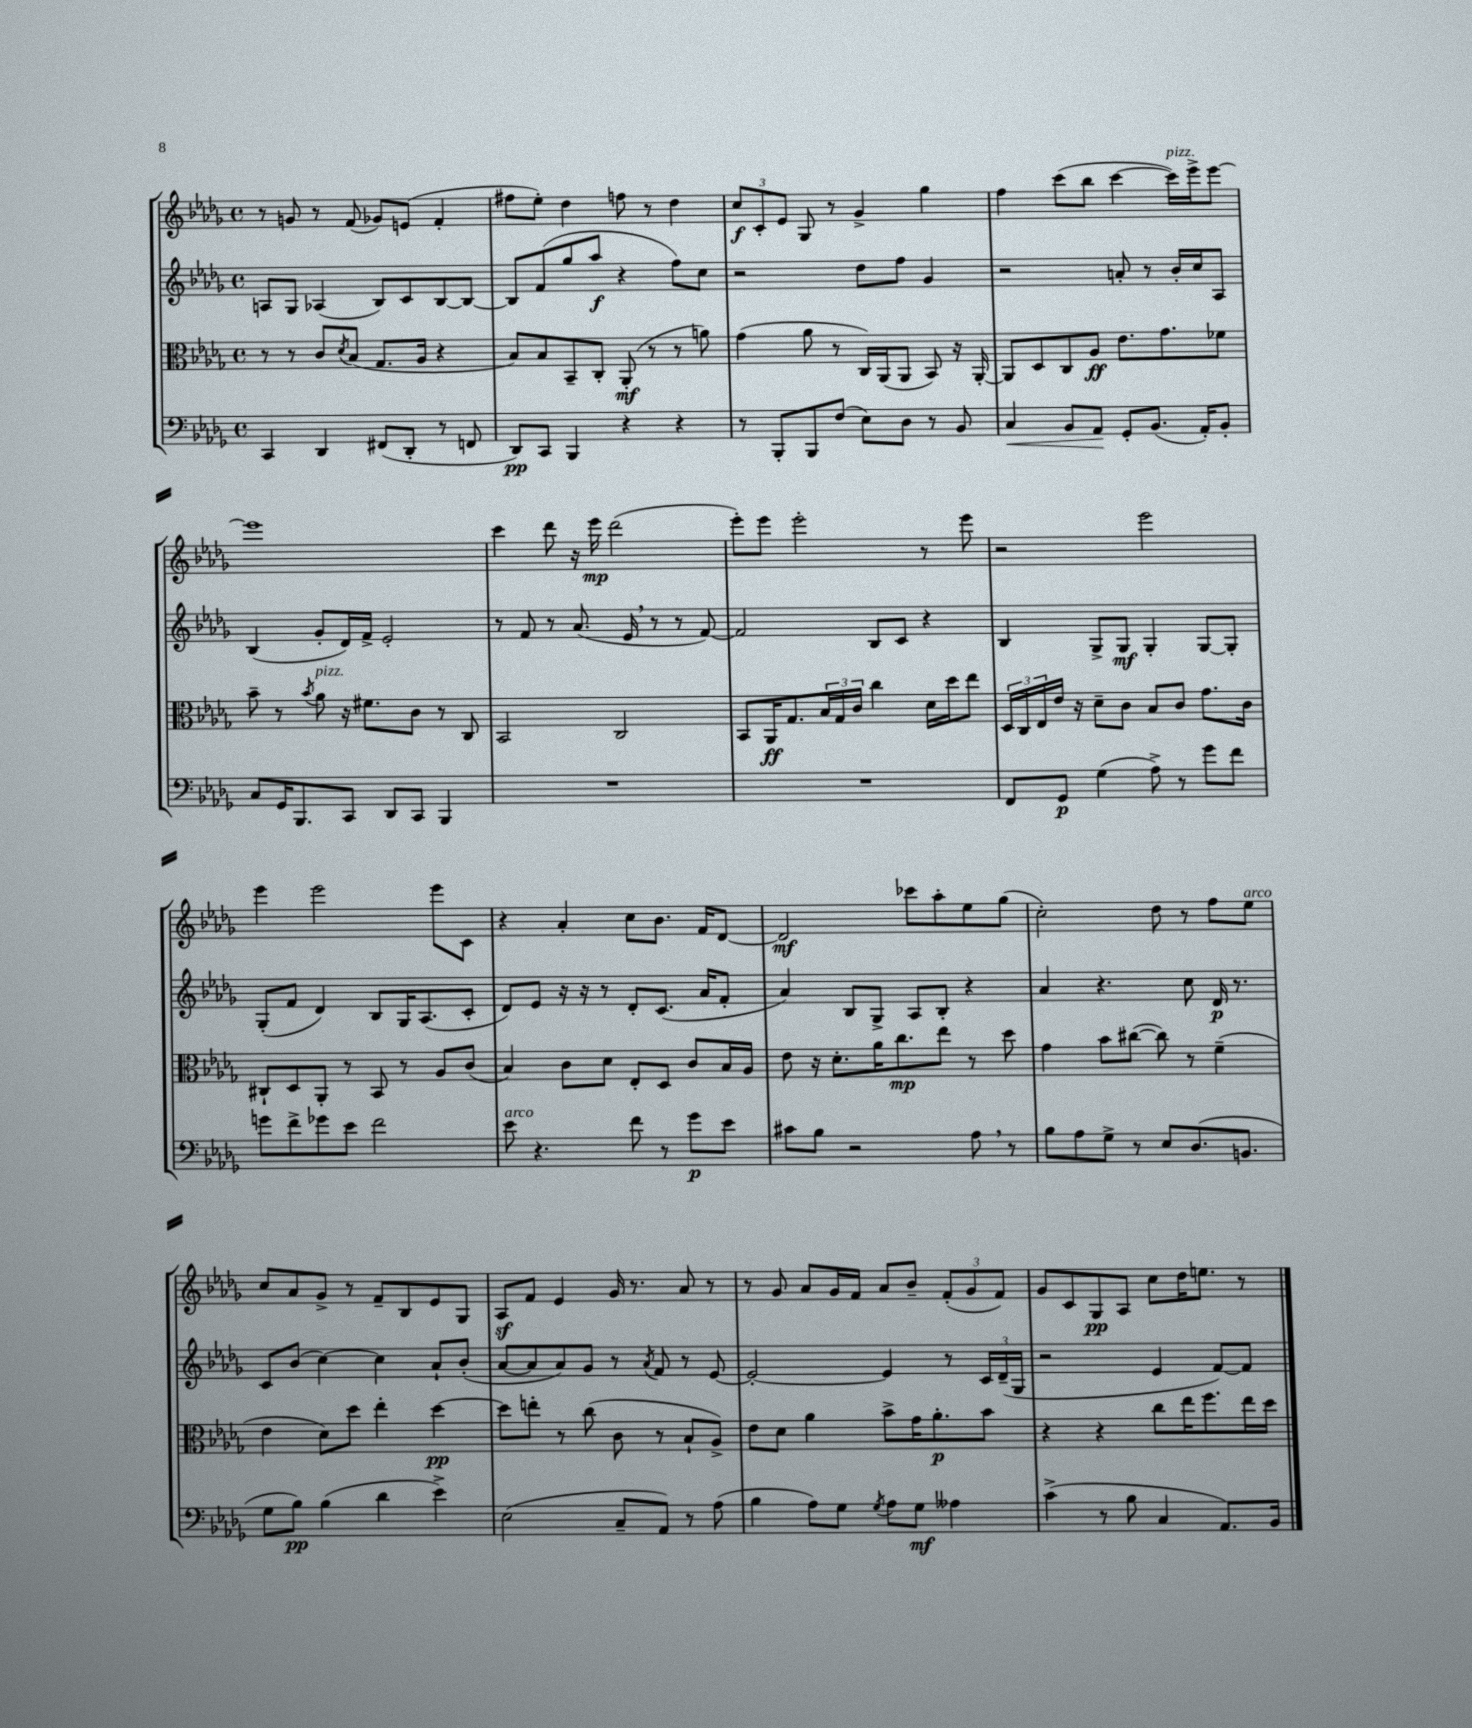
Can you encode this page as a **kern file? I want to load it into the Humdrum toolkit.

**kern	**dynam	**kern	**dynam	**kern	**dynam	**kern	**dynam
*part4	*part4	*part3	*part3	*part2	*part2	*part1	*part1
*staff4	*staff4	*staff3	*staff3	*staff2	*staff2	*staff1	*staff1
*clefF4	*	*clefC3	*	*clefG2	*	*clefG2	*
*k[b-e-a-d-g-]	*	*k[b-e-a-d-g-]	*	*k[b-e-a-d-g-]	*	*k[b-e-a-d-g-]	*
*M4/4	*	*M4/4	*	*M4/4	*	*M4/4	*
*met(c)	*	*met(c)	*	*met(c)	*	*met(c)	*
=90	=90	=90	=90	=90	=90	=90	=90
4CC/	.	8r	.	8An/L	.	8r	.
.	.	8r	.	8G-/J	.	8gn/	.
4DD-/	.	8c/L	.	(4A-X/	.	8r	.
.	.	8qd-/	.	.	.	.	.
.	.	(8B-/J	.	.	.	(8f/	.
(8FF#X/L	.	8.G-/L	.	8B-/L)	.	8g-X/L)	.
8DD-'/J	.	.	.	8c/	.	(8en/J	.
.	.	16A-/Jk	.	.	.	.	.
8r	.	4r	.	[8B-/	.	4f'/	.
8FFn/	.	.	.	8B-/J_	.	.	.
=91	=91	=91	=91	=91	=91	=91	=91
8DD-/L)	pp	8B-/L)	.	8B-/L]	.	8ff#X\L	.
8CC/J	.	8B-/	.	(8f/	.	8ee-'\J)	.
4BBB-/	.	8BB-~/	.	8gg-/	.	4dd-\	.
.	.	8C'/J	.	8aa-/J	f	.	.
4r	.	(8AA-'/	mf	4r	.	8ffn\	.
.	.	8r	.	.	.	8r	.
4r	.	8r	.	8ff\L)	.	4dd-\	.
.	.	8an\)	.	8cc\J	.	.	.
=92	=92	=92	=92	=92	=92	=92	=92
8r	.	(4g-\	.	2r	.	12cc/L	f
.	.	.	.	.	.	12c'/	.
8BBB-'/L	.	.	.	.	.	.	.
.	.	.	.	.	.	12e-/J	.
8BBB-/	.	8a-\	.	.	.	8G-/	.
(8F/J	.	8r	.	.	.	8r	.
8E-\L)	.	16C/LL)	.	8dd-\L	.	4g-^/	.
.	.	(16AA-/J	.	.	.	.	.
8D-\J	.	8AA-/J	.	8ff\J	.	.	.
8r	.	8BB-/)	.	4g-/	.	4gg-\	.
8BB-/	.	16r	.	.	.	.	.
.	.	[16AA-'/	.	.	.	.	.
=93	=93	=93	=93	=93	=93	=93	=93
!	!LO:HP:b	!	!	!	!	!	!
4C/	<	8AA-/L]	.	2r	.	4ff\	.
.	.	8D-/	.	.	.	.	.
8BB-/L	.	8C/	.	.	.	(8ccc\L	.
8AA-/J	.	8A-/J	ff	.	.	8bb-\J	.
8GG-'/L	[	8.e-\L	.	8an'/	.	[4ccc\	.
(8.BB-/J	.	.	.	8r	.	.	.
.	.	8.g-\	.	.	.	.	.
!	!	!	!	!	!	!LO:TX:a:i:t=pizz.	!
.	.	.	.	16b-'/LL	.	16ccc\LL])	.
16AA-'/KL)	.	.	.	16cc/J	.	16eee-^\J	.
8BB-'/J	.	8f-X\J	.	8A-/J	.	[8eee-\J	.
!!LO:LB:g=z
=94	=94	=94	=94	=94	=94	=94	=94
8C/L	.	8b-~\	.	(4B-/	.	1eee-]	.
16GG-/K	.	8r	.	.	.	.	.
8.BBB-/	.	.	.	.	.	.	.
.	.	8qb-/	.	.	.	.	.
!	!	!LO:TX:a:i:t=pizz.	!	!	!	!	!
.	.	8a-\	.	8g-'/L	.	.	.
8CC/J	.	16r	.	16d-/L)	.	.	.
.	.	8.f#X\L	.	16f^/JJ	.	.	.
8DD-/L	.	.	.	2e-'/	.	.	.
8CC/J	.	8c\J	.	.	.	.	.
4BBB-/	.	8r	.	.	.	.	.
.	.	8C/	.	.	.	.	.
=95	=95	=95	=95	=95	=95	=95	=95
1r	.	2BB-/	.	8r	.	4ccc\	.
.	.	.	.	8f/	.	.	.
.	.	.	.	8r	.	8ddd-\	.
.	.	.	.	(8.a-/	.	16r	.
.	.	.	.	.	.	16eee-\	mp
.	.	2C/	.	.	.	(2ddd-\	.
.	.	.	.	16e-,/	.	.	.
.	.	.	.	8r	.	.	.
.	.	.	.	8r	.	.	.
.	.	.	.	[8f/)	.	.	.
=96	=96	=96	=96	=96	=96	=96	=96
1r	.	8BB-/L	.	2f/]	.	8eee-'\L)	.
.	.	16AA-/K	ff	.	.	8eee-\J	.
.	.	8.G-/	.	.	.	.	.
.	.	.	.	.	.	2eee-'\	.
.	.	24B-/L	.	.	.	.	.
.	.	24G-/	.	.	.	.	.
.	.	24c/JJ	.	.	.	.	.
.	.	4cc\	.	8B-/L	.	.	.
.	.	.	.	8c/J	.	.	.
.	.	16d-\LL	.	4r	.	8r	.
.	.	16dd-\J	.	.	.	.	.
.	.	8ee-\J	.	.	.	8eee-\	.
=97	=97	=97	=97	=97	=97	=97	=97
8FF/L	.	24D-/LL	.	4B-/	.	2r	.
.	.	24C/	.	.	.	.	.
.	.	24E-/	.	.	.	.	.
8GG-/J	p	16e-/JJ	.	.	.	.	.
.	.	16r	.	.	.	.	.
(4G-\	.	8d-~\L	.	8G-^/L	.	.	.
.	.	8c\J	.	8G-/J	mf	.	.
8A-^\)	.	8B-/L	.	4G-'/	.	2eee-\	.
8r	.	8c/J	.	.	.	.	.
8g-\L	.	8.g-\L	.	[8G-/L	.	.	.
8f\J	.	.	.	8G-'/J]	.	.	.
.	.	16c\Jk	.	.	.	.	.
!!LO:LB:g=z
=98	=98	=98	=98	=98	=98	=98	=98
8gn\L	.	8C#X`/L	.	(8G-'/L	.	4eee-\	.
8f^\	.	8D-/	.	8f/J	.	.	.
8g-X\	.	8AA-'/J	.	4d-/)	.	2eee-\	.
8e-\J	.	8r	.	.	.	.	.
2f\	.	8BB-/	.	8B-/L	.	.	.
.	.	8r	.	16G-/K	.	.	.
.	.	.	.	(8.A-/	.	.	.
.	.	8A-/L	.	.	.	8eee-\L	.
.	.	(8c/J	.	8c'/J	.	8c\J	.
=99	=99	=99	=99	=99	=99	=99	=99
!LO:TX:a:i:t=arco	!	!	!	!	!	!	!
8e-\	.	4B-/)	.	8d-/L)	.	4r	.
4.r	.	.	.	8e-/J	.	.	.
.	.	8c\L	.	16r	.	4a-'/	.
.	.	.	.	16r	.	.	.
.	.	8d-\J	.	8r	.	.	.
8f\	.	8E-'/L	.	8d-'/L	.	8cc\L	.
8r	.	8D-/J	.	(8.c/J	.	8.b-\J	.
8g-\L	p	8c/L	.	.	.	.	.
.	.	.	.	16a-/KL	.	16f/KL	.
8e-\J	.	16B-/L	.	8f'/J	.	[8d-/J	.
.	.	16A-/JJ	.	.	.	.	.
=100	=100	=100	=100	=100	=100	=100	=100
8c#X\L	.	8e-\	.	4a-/)	.	2d-/]	mf
8B-\J	.	16r	.	.	.	.	.
.	.	8.d-'\L	.	.	.	.	.
2r	.	.	.	8B-/L	.	.	.
.	.	16a-\K	.	8G-^/J	.	.	.
.	.	8.cc\	mp	.	.	.	.
.	.	.	.	8A-/L	.	8ccc-X\L	.
.	.	8ee-\J	.	8B-'/J	.	8aa-'\	.
8A-,\	.	8r	.	4r	.	8ee-\	.
8r	.	8dd-\	.	.	.	(8gg-\J	.
=101	=101	=101	=101	=101	=101	=101	=101
8B-\L	.	4g-\	.	4a-/	.	2cc'\)	.
8A-\	.	.	.	.	.	.	.
8G-^\J	.	8b-\L	.	4.r	.	.	.
8r	.	([8cc#X\J	.	.	.	.	.
8E-/L	.	8cc#\])	.	.	.	8dd-\	.
(8.D-/	.	8r	.	8cc\	.	8r	.
.	.	(4f~\	.	16d-/	p	8ff\L	.
8.BBn/J	.	.	.	8.r	.	.	.
!	!	!	!	!	!	!LO:TX:a:i:t=arco	!
.	.	.	.	.	.	8ee-\J	.
!!LO:LB:g=z
=102	=102	=102	=102	=102	=102	=102	=102
8G-\L	.	4e-\	.	8c/L	.	8cc/L	.
8B-\J)	pp	.	.	(8b-/J	.	8a-/	.
(4B-\	.	8d-\L)	.	[4cc\)	.	8g-^/J	.
.	.	8dd-\J	.	.	.	8r	.
4d-\	.	4ee-'\	.	4cc\]	.	8f~/L	.
.	.	.	.	.	.	8B-/	.
4e-^\)	.	[4dd-\	pp	8a-`/L	.	8e-/	.
.	.	.	.	(8b-'/J	.	8G-/J	.
=103	=103	=103	=103	=103	=103	=103	=103
(2E-\	.	8dd-\L]	.	[8a-/L	.	8A-z/L	.
.	.	8een'\J	.	8a-/]	.	8f/J	.
.	.	8r	.	8a-/)	.	4e-/	.
.	.	(8cc\	.	8g-/J	.	.	.
8C~/L	.	8c\	.	8r	.	16g-/	.
.	.	.	.	.	.	8.r	.
.	.	.	.	8qa-/	.	.	.
8AA-/J)	.	8r	.	8f/	.	.	.
8r	.	8B-`/L	.	8r	.	8a-/	.
(8A-\	.	8A-^/J)	.	[8e-/	.	8r	.
=104	=104	=104	=104	=104	=104	=104	=104
4B-\	.	8e-\L	.	2e-'/_	.	8r	.
.	.	8d-\J	.	.	.	8g-/	.
8A-\L)	.	4a-\	.	.	.	8a-/L	.
8G-\J	.	.	.	.	.	16g-/L	.
.	.	.	.	.	.	16f/JJ	.
8qG-/	.	.	.	.	.	.	.
8A-\L	.	8b-^\L	.	4e-/]	.	8a-/L	.
8G-\J	mf	16g-\K	.	.	.	8b-~/J	.
.	.	8.a-'\	p	.	.	.	.
4A--X\	.	.	.	8r	.	(12f'/L	.
.	.	.	.	.	.	12g-/	.
.	.	8b-\J	.	24c/LL	.	.	.
.	.	.	.	(24d-~/	.	12f/J)	.
.	.	.	.	24G-/JJ	.	.	.
=105	=105	=105	=105	=105	=105	=105	=105
(4c^\	.	4r	.	2r	.	8g-/L	.
.	.	.	.	.	.	8c/	.
8r	.	4r	.	.	.	8G-/	pp
8B-\	.	.	.	.	.	8A-/J	.
4C/	.	8cc\L	.	4e-/	.	8cc\L	.
.	.	16ee-\K	.	.	.	16dd-\K	.
.	.	8.ff\	.	.	.	8.een\J	.
8.AA-/L)	.	.	.	[8f/L)	.	.	.
.	.	16ee-\L	.	8f/J]	.	8r	.
16BB-/Jk	.	16dd-\JJ	.	.	.	.	.
==	==	==	==	==	==	==	==
*-	*-	*-	*-	*-	*-	*-	*-
